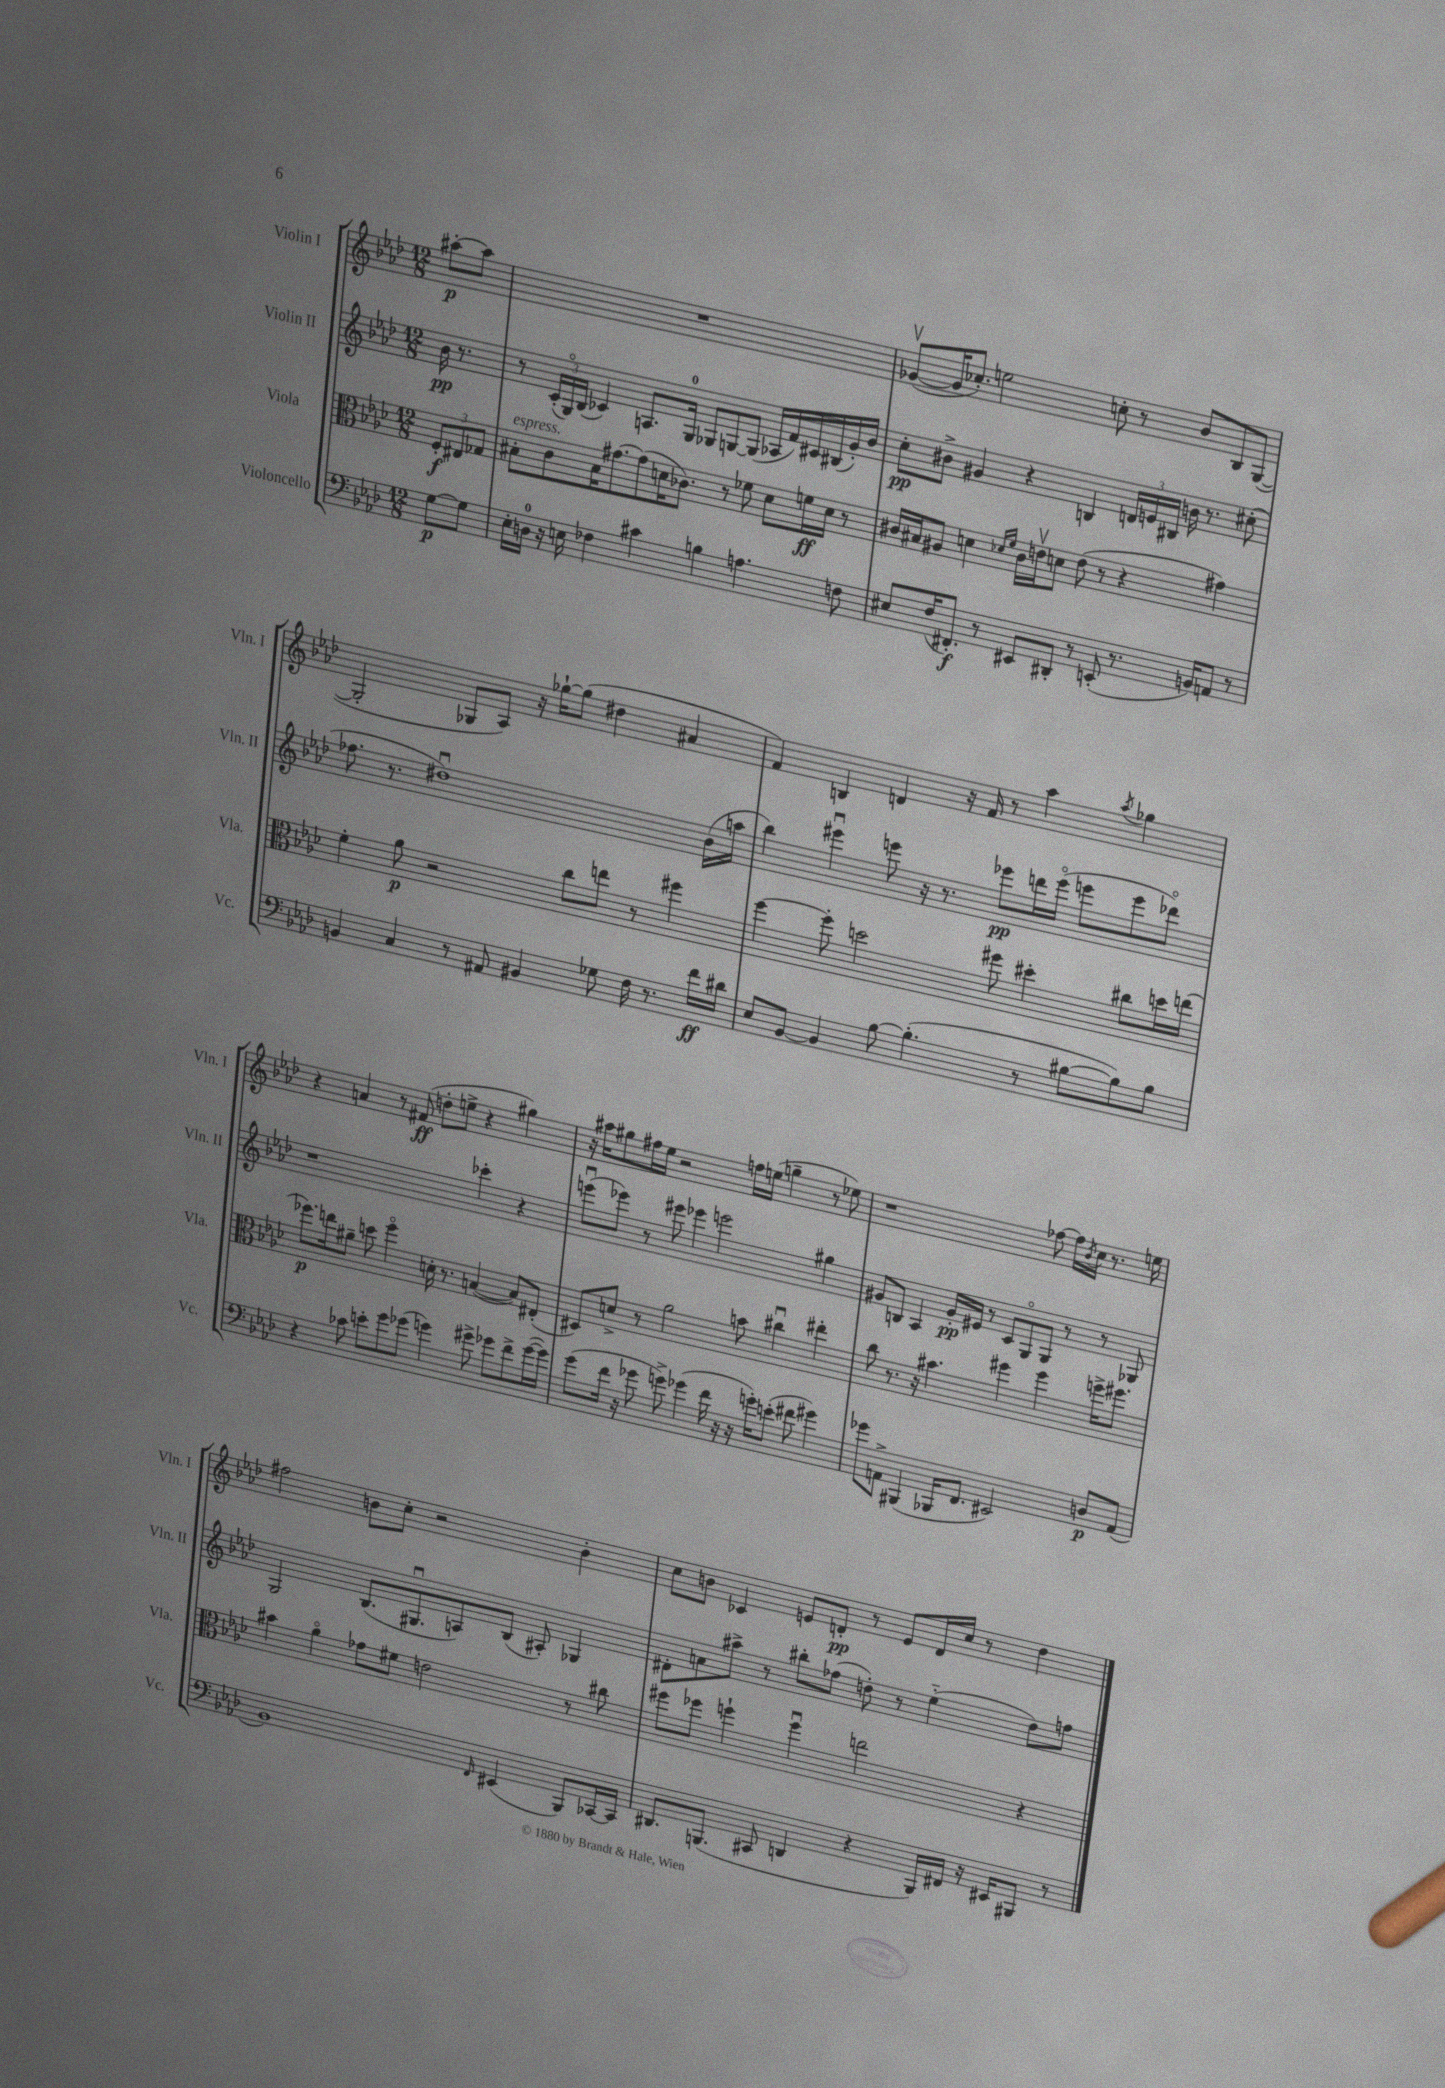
<<
\new StaffGroup <<
\new Staff = "s0" \with { instrumentName = "Violin I" shortInstrumentName = "Vln. I" } {
    \clef treble \key aes \major \numericTimeSignature \time 12/8 \partial 4
    ais''8~-.\p ais''8 |
    R1. |
    ges'8~\upbow( ges'16 ces''8.-.) e''2 c''8-. r8 bes'8 bes8 g8~( |
    g2-. ges8 aes8) r16 ges''16~-! ges''8( dis''4 ais'4 |
    f'4) b4 d'4 r16 f'16 r8 aes''4 \acciaccatura { aes''8 } ges''4 |
    r4 a'4 r8 fis'8\ff( d''8-. e''8-> r4 gis''4) |
    r16 ais''16 gis''8 fis''16 ees''16 r2 f''16 e''16( g''4-- r8 ees''8) |
    r1 fes''8~ fes''16 \acciaccatura { bes'8 } c''16 r8. e''16 |
    fis''2 b'8 c''8-. r2 b'4-. |
    c''8 b'8 ces'4 e'8 d'8-.\pp r8 e'8 d'16 c''16 r8 des''4 \bar "|." |
}
\new Staff = "s1" \with { instrumentName = "Violin II" shortInstrumentName = "Vln. II" } {
    \clef treble \key aes \major \numericTimeSignature \time 12/8 \partial 4
    bes'16\pp r8. |
    r8 \tuplet 3/2 { c'16-.( g16\flageolet) bes16( } ces'4) a8. g16-0 ges8 g8~ g8( aes16 f'16) cis'16 bis16( g'16-.) bes'16 |
    c''8-.\pp bis'8-> gis'4 r4 b4 \tuplet 3/2 { d'16 e'16 bis16 } b'16 r8. cis''8-.( |
    fes''8. r8. dis''1\downbow) bes'16( a''16 |
    bes''4) eis'''4\downbow e'''8 r16 r8. ees'''8\pp d'''16 ees'''16\flageolet( e'''8 e'''8 des'''8\flageolet) |
    r1 ces'''4-. r4 |
    e'''8\downbow( ees'''8) r8 eis'''8 ees'''4 e'''2 gis''4 |
    gis'8 b8 aes4 gis'16-.\pp eis'16 r8 c'8 g8\flageolet g8 r8 r8 ges8 |
    g2 bes8.( gis8.\downbow a8) bes8( ais8-.) ges4 |
    dis'8-. a'8 ais''8-> r8 bis''8-. fes''8( d''8-.) r8 ees''4-_( d''8) f''8 \bar "|." |
}
\new Staff = "s2" \with { instrumentName = "Viola" shortInstrumentName = "Vla." } {
    \clef alto \key aes \major \numericTimeSignature \time 12/8 \partial 4
    \tuplet 3/2 { f8-.\f eis8 ges8 } |
    bis8-.^\markup { \italic "espress." } c'8 bis16 gis'8.~ gis'8( d'16 ces'8.) r8 fes'8 d'8 f'16\ff d'16 r8 |
    cis'16 bis16 ais8 d'4 \grace { des'16 f'16 } cis'16 e'16\upbow d'8 e'8( r8 r4 gis'4) |
    f'4-. aes'8\p r2 c''8 e''8 r8 fis''4 |
    f''4~ f''8-. d''2 fis''8 dis''4-. cis''8 d''16 e''16( |
    fes''8.\p) e''16 ais'8-- d''8 fes''4\flageolet d'16-. r8. b4~( b8) eis8-.( |
    dis8) d'8-> r8 aes'2 b'8 cis''4\downbow eis''4-. |
    c''8 r8. r16 bis'4. fis''4 fis''4 f''16-> fis''8. |
    bis'4 aes'4\flageolet ges'8 fis'8 e'2 r8 cis''8 |
    fis''8 fes''8 f''4-! f''4\downbow e''2 r4 \bar "|." |
}
\new Staff = "s3" \with { instrumentName = "Violoncello" shortInstrumentName = "Vc." } {
    \clef bass \key aes \major \numericTimeSignature \time 12/8 \partial 4
    g8~\p g8 |
    ees16-. d16-0 r16 e16 fes4 cis'4 b4 a4. f8 |
    eis8 f16( fis,8.-.\f) r8 eis,8 dis,8-. r8 e,8-.( r8. b,16) a,8 r8 |
    b,4 c4 r8 ais,8 bis,4 ges8 f16 r8. f'16\ff dis'16 |
    ees8 bes,8~ bes,4 bes8~ bes4.-.( r8 bis8~ bis8) bis8 |
    r4 ces'8 e'8-. g'8 ges'8( g'4) gis'8-> ges'8 f'8-> ges'16~( ges'16) |
    g'8( f'16 r16 ges'8 g'8->) ges'4( f'16 r16 r16 g'16-.) e'8-.( fis'8 gis'4) |
    ges'8 a,8-> bis,,4( bes,,16 f,8. eis,2) d8\p a,8( |
    bes,1) \grace { f,16 } eis,4( bes,,8) ces,16~ ces,16 |
    dis,8. b,,8.( cis,8 d,4 r4 b,,16) fis,16 r16 eis,16 bis,,8 r8 \bar "|." |
}
>>
>>
\layout { \context { \Score \remove "Bar_number_engraver" } }
